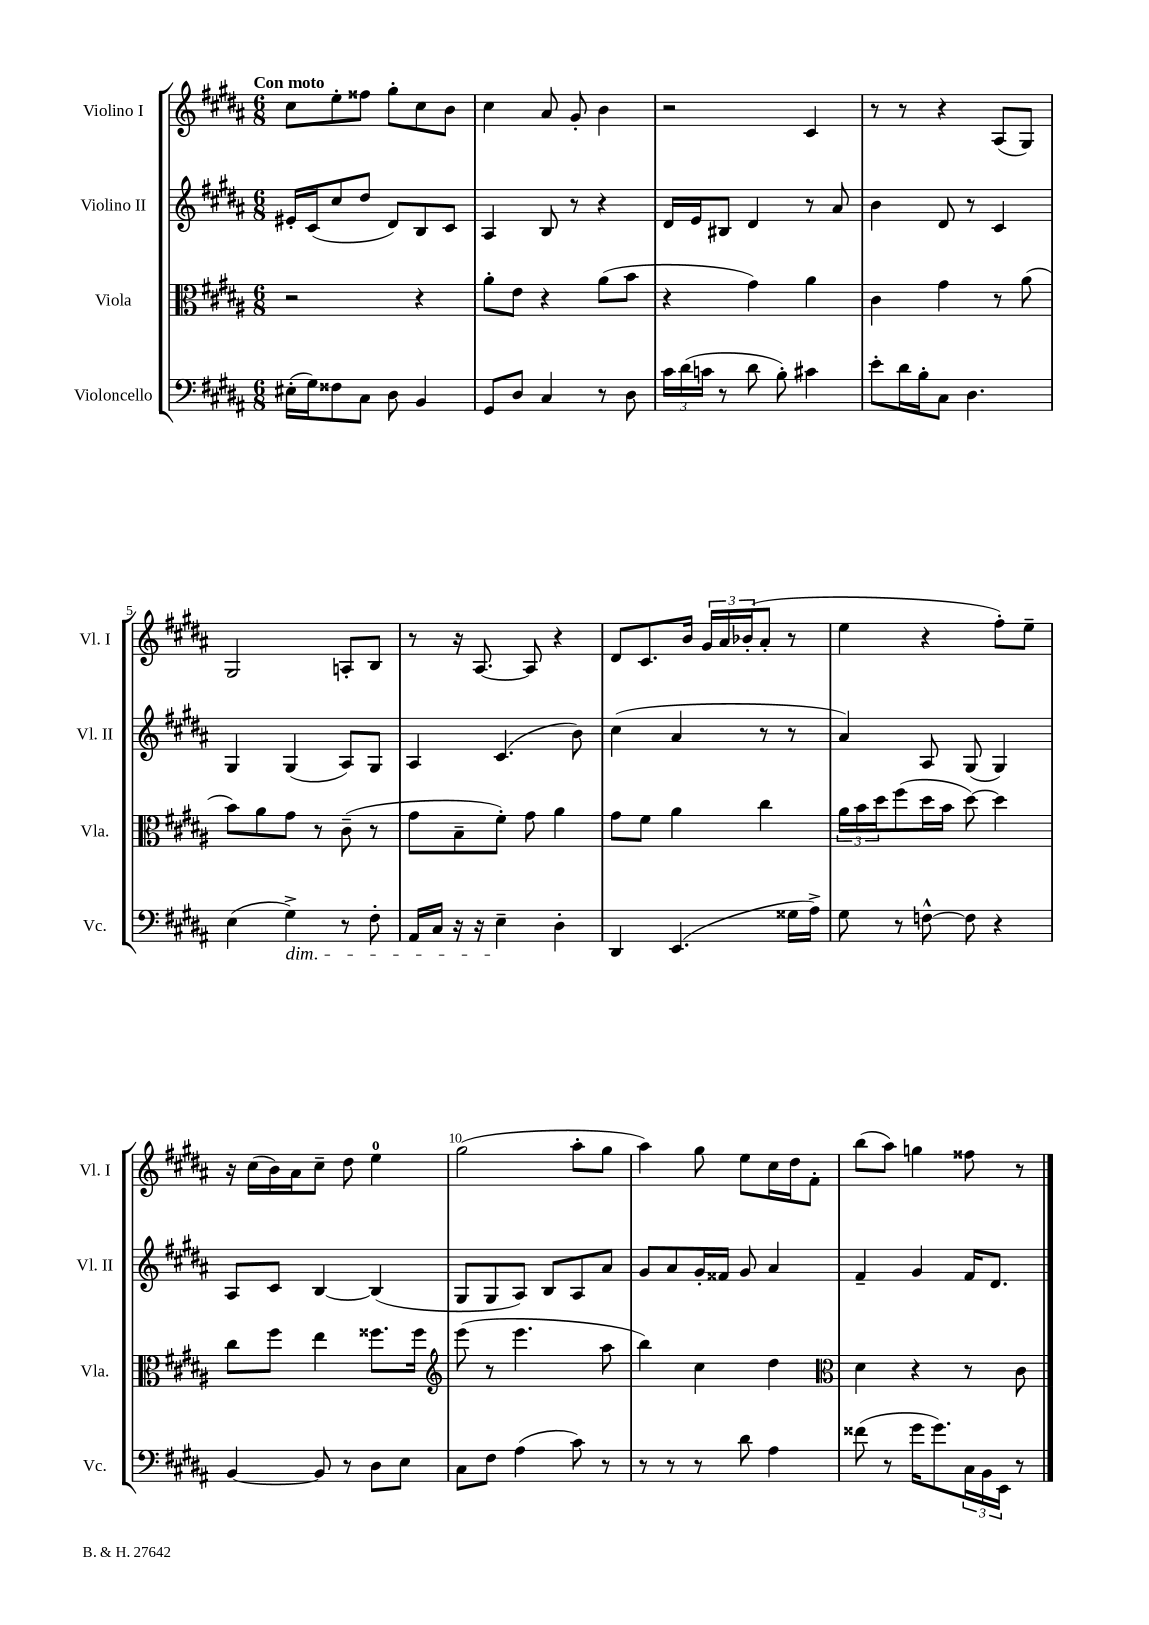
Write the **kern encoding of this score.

**kern	**kern	**kern	**kern
*part4	*part3	*part2	*part1
*staff4	*staff3	*staff2	*staff1
*I"Violoncello	*I"Viola	*I"Violino II	*I"Violino I
*I'Vc.	*I'Vla.	*I'Vl. II	*I'Vl. I
*clefF4	*clefC3	*clefG2	*clefG2
*k[f#c#g#d#a#]	*k[f#c#g#d#a#]	*k[f#c#g#d#a#]	*k[f#c#g#d#a#]
*M6/8	*M6/8	*M6/8	*M6/8
=1	=1	=1	=1
!	!	!	!LO:TX:a:B:t=Con moto
(16E#X'\LL	2r	16e#X'/LL	8cc#\L
16G#\J)	.	(16c#/J	.
8F##X\	.	8cc#/	8ee'\
8C#\J	.	8dd#/J	8ff##X\J
8D#\	.	8d#/L)	8gg#'\L
4BB/	4r	8B/	8cc#\
.	.	8c#/J	8b\J
=2	=2	=2	=2
8GG#/L	8a#'\L	4A#/	4cc#\
8D#/J	8e\J	.	.
4C#/	4r	8B/	8a#/
.	.	8r	8g#'/
8r	(8a#\L	4r	4b\
8D#\	8b\J	.	.
=3	=3	=3	=3
24c#\LL	4r	16d#/LL	2r
(24d#\	.	.	.
.	.	16e/J	.
24cn\JJ	.	.	.
8r	.	8B#X/J	.
8d#\	4g#\)	4d#/	.
8B'\)	.	.	.
4c#X\	4a#\	8r	4c#/
.	.	8a#/	.
=4	=4	=4	=4
8e'\L	4c#\	4b\	8r
16d#\L	.	.	8r
16B'\J	.	.	.
8C#\J	4g#\	8d#/	4r
4.D#\	.	8r	.
.	8r	4c#/	(8A#/L
.	(8a#\	.	8G#/J)
!!LO:LB:g=z
=5	=5	=5	=5
(4E\	8b\L)	4G#/	2G#/
.	8a#\	.	.
!LO:TX:b:i:t=dim.	!	!	!
4G#^\)	8g#\J	(4G#/	.
.	8r	.	.
8r	(8c#~\	8A#/L)	8An'/L
8F#'\	8r	8G#/J	8B/J
=6	=6	=6	=6
16AA#/LL	8g#\L	4A#/	8r
16C#/JJ	.	.	.
16r	8B~\	.	16r
16r	.	.	[8.A#/
4E~\	8f#'\J)	(4.c#/	.
.	8g#\	.	8A#/]
4D#'\	4a#\	.	4r
.	.	8b\)	.
=7	=7	=7	=7
4DD#/	8g#\L	(4cc#\	8d#/L
.	8f#\J	.	8.c#/
(4.EE/	4a#\	4a#/	.
.	.	.	16b/Jk
.	.	.	24g#/LL
.	.	.	24a#/
.	.	.	(24b-X'/J
.	4cc#\	8r	8a#'/J
16G##X\LL	.	8r	8r
16A#^\JJ)	.	.	.
=8	=8	=8	=8
8G#\	24a#\LL	4a#/)	4ee\
.	24b\	.	.
.	24dd#\J	.	.
8r	(8ff#\	.	.
[8Fn^^\	16dd#\L	8A#/	4r
.	16b\JJ	.	.
8F\]	[8dd#\)	(8G#/	.
4r	4dd#\]	4G#/)	8ff#'\L)
.	.	.	8ee~\J
!!LO:LB:g=z
=9	=9	=9	=9
[4BB/	8cc#\L	8A#/L	16r
.	.	.	(16cc#\LL
.	8ff#\J	8c#/J	16b\)
.	.	.	16a#\J
8BB/]	4ee\	[4B/	8cc#~\J
8r	.	.	8dd#\
8D#\L	8.ff##X\L	(4B/]	4ee\
8E\J	.	.	.
.	16ff##\Jk	.	.
=10	=10	=10	=10
*	*clefG2	*	*
8C#\L	(8eee\	8G#/L	(2gg#\
8F#\J	8r	8G#/	.
(4A#\	4.eee\	8A#/J)	.
.	.	8B/L	.
8c#\)	.	8A#/	8aa#'\L
8r	8aa#\	8a#/J	8gg#\J
=11	=11	=11	=11
8r	4bb\)	8g#/L	4aa#\)
8r	.	8a#/	.
8r	4cc#\	16g#'/L	8gg#\
.	.	16f##X/JJ	.
8d#\	.	8g#/	8ee\L
4A#\	4dd#\	4a#/	16cc#\L
.	.	.	16dd#\J
.	.	.	8f#'\J
=12	=12	=12	=12
*	*clefC3	*	*
(8f##X\	4d#\	4f#~/	(8bb\L
8r	.	.	8aa#\J)
16g#\KL	4r	4g#/	4ggn\
8.g#\)	.	.	.
24C#\L	8r	16f#/KL	8ff##X\
24BB\	.	.	.
.	.	8.d#/J	.
24EE\JJ	.	.	.
8r	8c#\	.	8r
==	==	==	==
*-	*-	*-	*-
